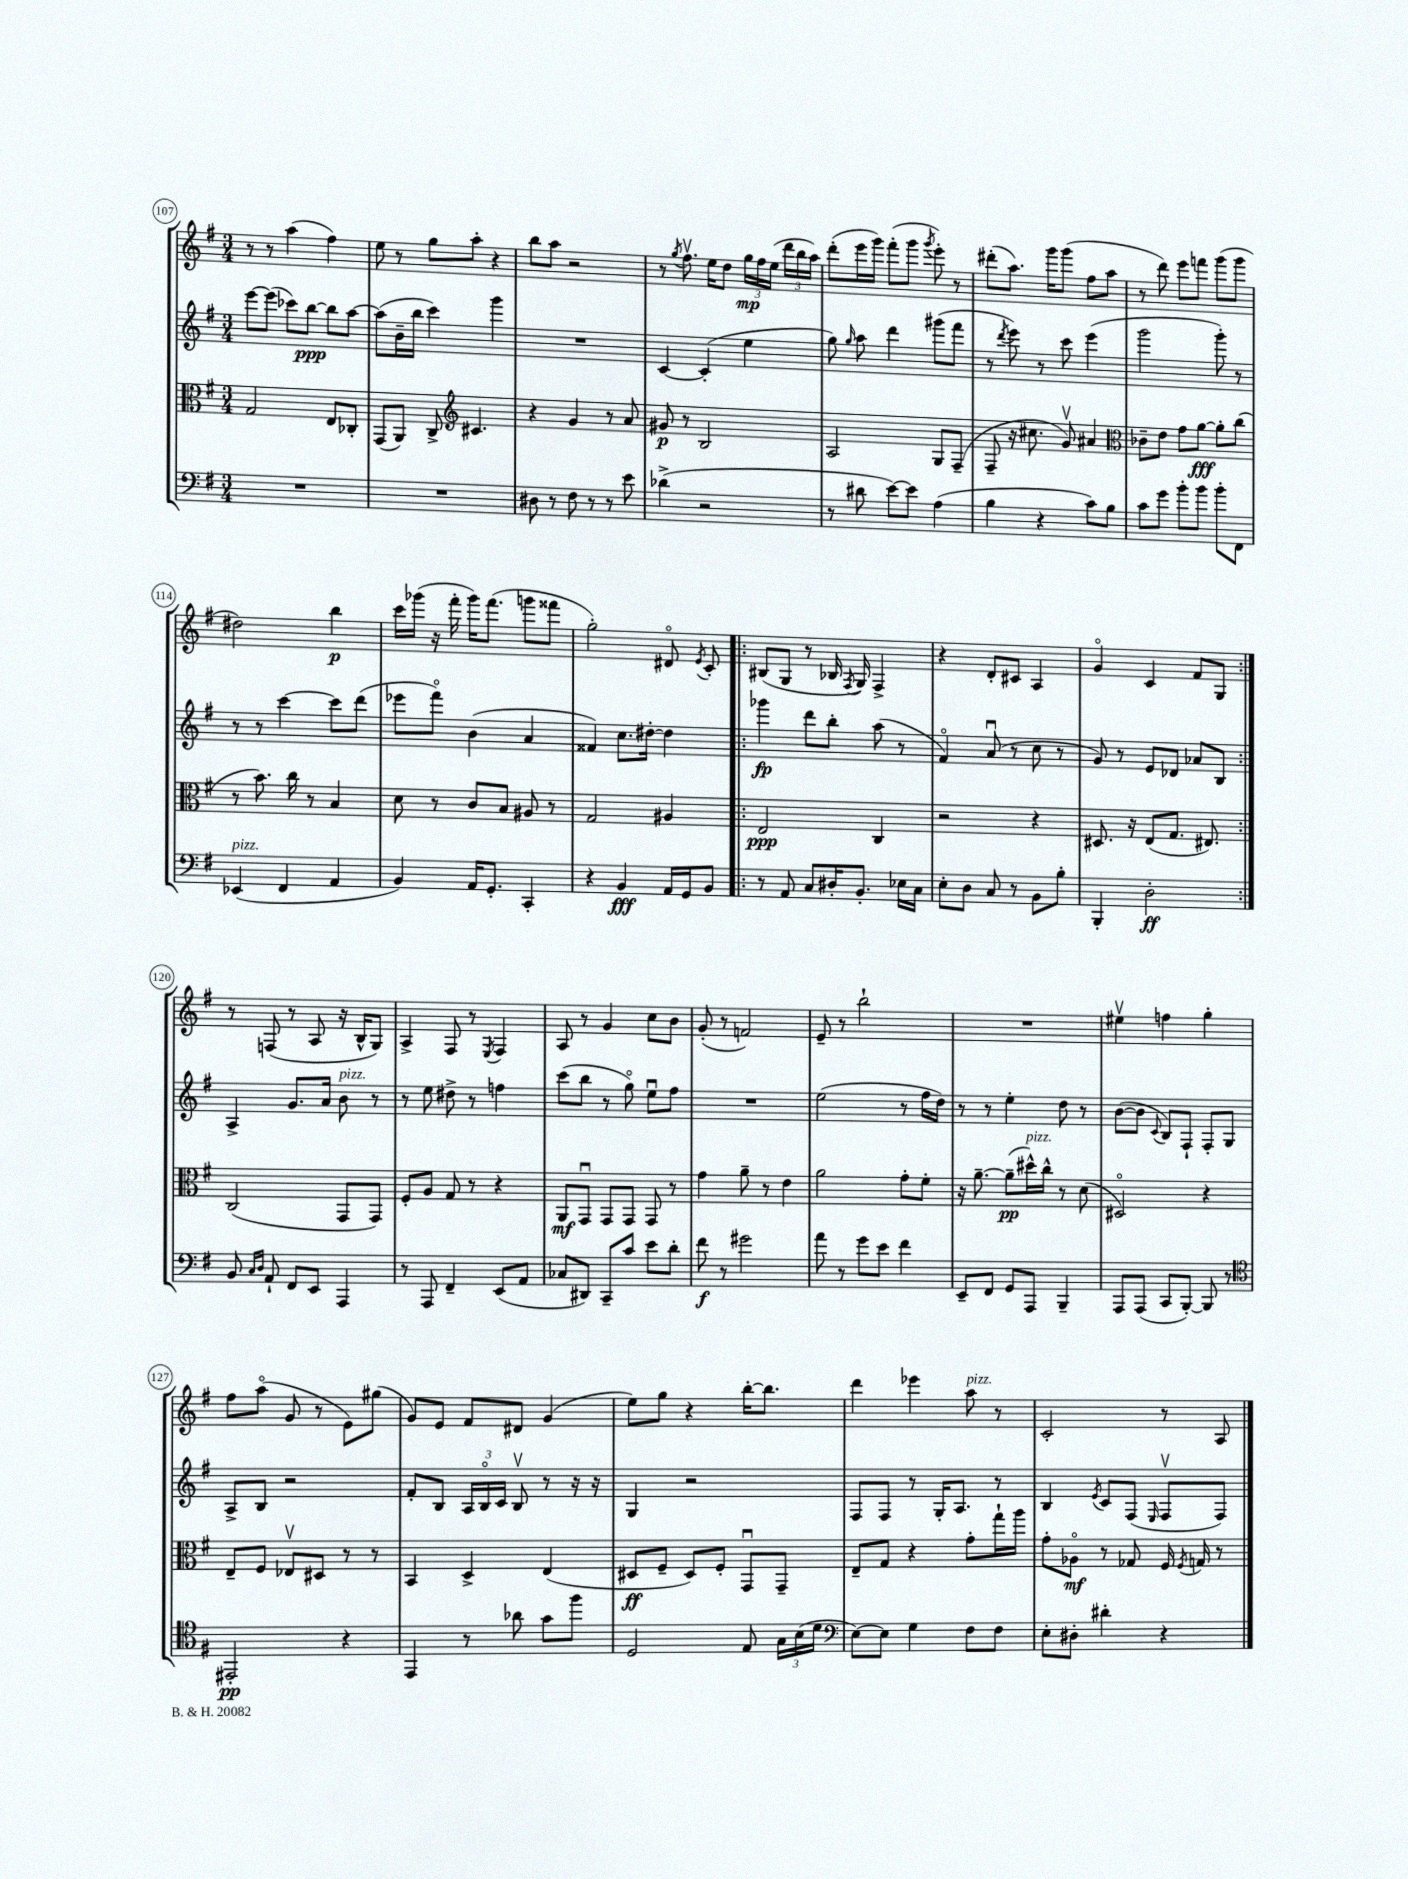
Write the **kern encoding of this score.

**kern	**kern	**kern	**kern
*staff4	*staff3	*staff2	*staff1
*clefF4	*clefC3	*clefG2	*clefG2
*k[f#]	*k[f#]	*k[f#]	*k[f#]
*M3/4	*M3/4	*M3/4	*M3/4
2.r	2G/	[8eee\L	8r
.	.	(8eee\]J	8r
.	.	8ccc-\L)	(4aa\
.	.	[8bb\J	.
.	8E/L	8bb\]L	4ff#\)
.	8C-'/J	[8aa\J	.
=	=	=	=
2.r	(8GG/L	(8aa\]L	8ee\
.	8AA/J)	16b~\L	8r
.	.	16bb\JJ	.
.	8C^/	4ccc\)	8gg\L
*	*clefG2	*	*
.	4.c#/	.	8aa'\J
.	.	4ggg\	4r
=	=	=	=
8D#\	4r	2.r	8bb\L
8r	.	.	8aa\J
8F#\	4g/	.	2r
8r	.	.	.
8r	8r	.	.
8e\	8a/	.	.
=	=	=	=
(4d-^\	8g#/	[4c/	8r
.	.	.	8qgg/
.	8r	.	8.ff#v\
2r	2B/	(4c'/]	.
.	.	.	16ee\LK
.	.	.	8dd\J
.	.	4ee\	24gg\LL
.	.	.	24ff#\
.	.	.	(24ee\JJ
.	.	.	24ddd\LL
.	.	.	24bb\
.	.	.	24aa\JJ)
=	=	=	=
8r	2A/	8gg\)	(8ddd'\L
.	.	16qqgg/	.
8d#\	.	8aa\	16eee\L
.	.	.	16ggg\JJ)
[8e\L)	.	4ddd\	(8fff#'\L
8e\]J	.	.	8ggg\J
.	.	.	8qggg/
(4A\	8G/L	(8ggg#\L	8eee'\)
.	(8F#~/J	8fff#\J	8r
=	=	=	=
4B\	8F#~/	8r	(8ddd#'\L
.	.	8qddd/	.
.	16r	8eee\)	8.aa\J)
.	8.cc#\	.	.
4r	.	8r	.
.	.	.	16ggg\LK
.	8gv/)	8ccc\	(8ggg\J
8c\L)	4a#/	(4eee\	8ff#\L
8B\J	.	.	8aa\J
=	=	=	=
*	*clefC3	*	*
8c\L	8c-~\L	2ggg\	8r
8g\J	8e\J	.	8ddd\)
8b'\L	8g\L	.	8eee\L
8b\J	[8a\J	.	8fff\J
8b'\L	8a'\]L	8ggg'\)	(8ggg\L
8FF#\J	(8cc\J	8r	8ggg\J
=	=	=	=
(4EE-/	8r	8r	2dd#\)
.	8.b\)	8r	.
4FF#/	.	[4ccc\	.
.	16cc\	.	.
.	8r	.	.
4AA/	4B/	8ccc\]L	4bb\
.	.	(8ddd\J	.
=	=	=	=
4BB/)	8d\	8eee-\L	16ccc\LL
.	.	.	(16ggg-\JJ
.	8r	8fff#o\J)	16r
.	.	.	16fff#'\
16AA/LK	8c/L	(4b\	16ggg-\LK)
8.GG'/J	.	.	(8.fff#\J
.	8B/J	.	.
4CC'/	8A#/	4a/	8ggg\L
.	8r	.	8fff##\J
=	=	=	=
4r	2G/	4f##/)	2gg'\)
4BB/	.	8.cc\L	.
.	.	[16dd#'\Jk	.
16AA/LL	4A#/	4dd#\]	8d#o/
16GG/J	.	.	.
.	.	.	8qe/
8BB/J	.	.	8c'/
=!|:	=!|:	=!|:	=!|:
8r	2E/	4ggg-\	(8B#/L
8AA/	.	.	8G/J
8C/L	.	8ddd\L	8r
16D#'/K	.	8bb'\J	16B-/
.	.	.	8qF#/
8.BB'/J	.	.	16G/)
.	4C/	(8aa\	4F#^/
16E-\LL	.	8r	.
16C\JJ	.	.	.
=	=	=	=
8E'\L	2r	4f#o/)	4r
8D\J	.	.	.
8C/	.	(8au/	8d'/L
8r	.	8r	8c#/J
8BB\L	4r	8cc\	4A/
8B'\J	.	8r	.
=	=	=	=
4BBB'/	8.D#/	8g/)	4go/
.	.	8r	.
.	16r	.	.
2D'\	(8E/L	8e/L	4c/
.	8.G/J	8d-/J	.
.	.	8a-/L	8f#/L
.	8.E#/)	.	.
.	.	8B/J	8G/J
=:|!	=:|!	=:|!	=:|!
8BB/	(2C/	4A^/	8r
16qqC/LL	.	.	.
16qqD/JJ	.	.	.
8AA`/	.	.	(8F/
8FF#/L	.	8.g/L	8r
8EE/J	.	.	8A/
.	.	16a/Jk	.
4AAA/	8GG/L	8b\	16r
.	.	.	16B^^/LK
.	8GG/J)	8r	8G/J)
=	=	=	=
8r	8F#'/L	8r	4A^/
8AAA/	8A/J	8ee\	.
4FF#~/	8G/	8dd#^\	8F#/
.	8r	8r	8r
.	.	.	8qE/
(8EE/L	4r	4ff\	4F#/
8AA/J	.	.	.
=	=	=	=
8C-/L	8AA/L	(8ccc\L	8A/
8DD#/J)	8GGu/J	8bb\J	8r
8CC~/L	8GG/L	8r	4g/
8c/J	8GG/J	8ggo\)	.
8e\L	8GG/	8eeu\L	8cc\L
8d'\J	8r	8ff#\J	8b\J
=	=	=	=
8f#\	4g\	2.r	(8g'/
8r	.	.	8r
2g#\	8a~\	.	2f/)
.	8r	.	.
.	4e\	.	.
=	=	=	=
8a\	2a\	(2ee\	8e~/
8r	.	.	8r
8g\L	.	.	2bb`\
8e\J	.	.	.
4f#\	8g'\L	8r	.
.	8f#'\J	16ff#\LL	.
.	.	16dd\JJ)	.
=	=	=	=
8EE~/L	16r	8r	2.r
.	[8.a~\	.	.
8FF#/J	.	8r	.
8GG/L	(8a~\]L	4ee'\	.
8AAA/J	16dd#^^\L)	.	.
.	16cc^^\JJ	.	.
4BBB~/	8r	8dd\	.
.	(8d\	8r	.
=	=	=	=
8AAA/L	2D#o/)	([8b\L	4ee#v\
(8AAA/J	.	8b\]J	.
.	.	8qqc/	.
8CC/L	.	8B/L)	4ff\
[8BBB'/J)	.	8F#`/J	.
8BBB/]	4r	8F#'/L	4gg'\
8r	.	8G/J	.
=	=	=	=
*clefC4	*	*	*
2EE#'/	8E~/L	8A^/L	8ff#\L
.	8F#/J	8B/J	(8aao\J
.	8E-v/L	2r	8g/
.	8D#/J	.	8r
4r	8r	.	8e\L)
.	8r	.	(8gg#\J
=	=	=	=
4EE/	4BB/	8f#'/L	8g/L)
.	.	8B/J	8e/J
8r	4D^/	24A/LL	8f#/L
.	.	24Bo/	.
.	.	24c/JJ	.
8a-\	.	8Bv/	8d#/J
8g\L	(4E/	8r	(4g/
8ff#\J	.	16r	.
.	.	16r	.
=	=	=	=
2D/	8D#/L	4G/	8ee\L)
.	8F#~/J	.	8gg\J
.	8D#/L)	2r	4r
.	8F#'/J	.	.
8E/	8GGu/L	.	[16bb'\LK
.	.	.	8.bb\]J
24G\LL	8GG~/J	.	.
(24B\	.	.	.
24d\JJ	.	.	.
=	=	=	=
*clefF4	*	*	*
[8E\L)	8E~/L	8F#/L	4ddd\
8E\]J	8G/J	8F#/J	.
4G\	4r	8r	4eee-\
.	.	16G'/LK	.
.	.	8.A/J	.
8F#\L	8g'\L	.	8aa\
8F#\J	16gg`\L	8r	8r
.	16aa\JJ	.	.
=	=	=	=
8E'\L	8g'\L	4B/	2c'/
8D#'\J	8A-o\J	.	.
.	.	8qe/	.
4d#'\	8r	8c/L	.
.	8G-/	(8F#/J	.
.	.	16qqE/	.
4r	16F#/	8F#v/L	8r
.	8qF#/	.	.
.	16G/	.	.
.	8r	8F#/J)	8A/
==	==	==	==
*-	*-	*-	*-
